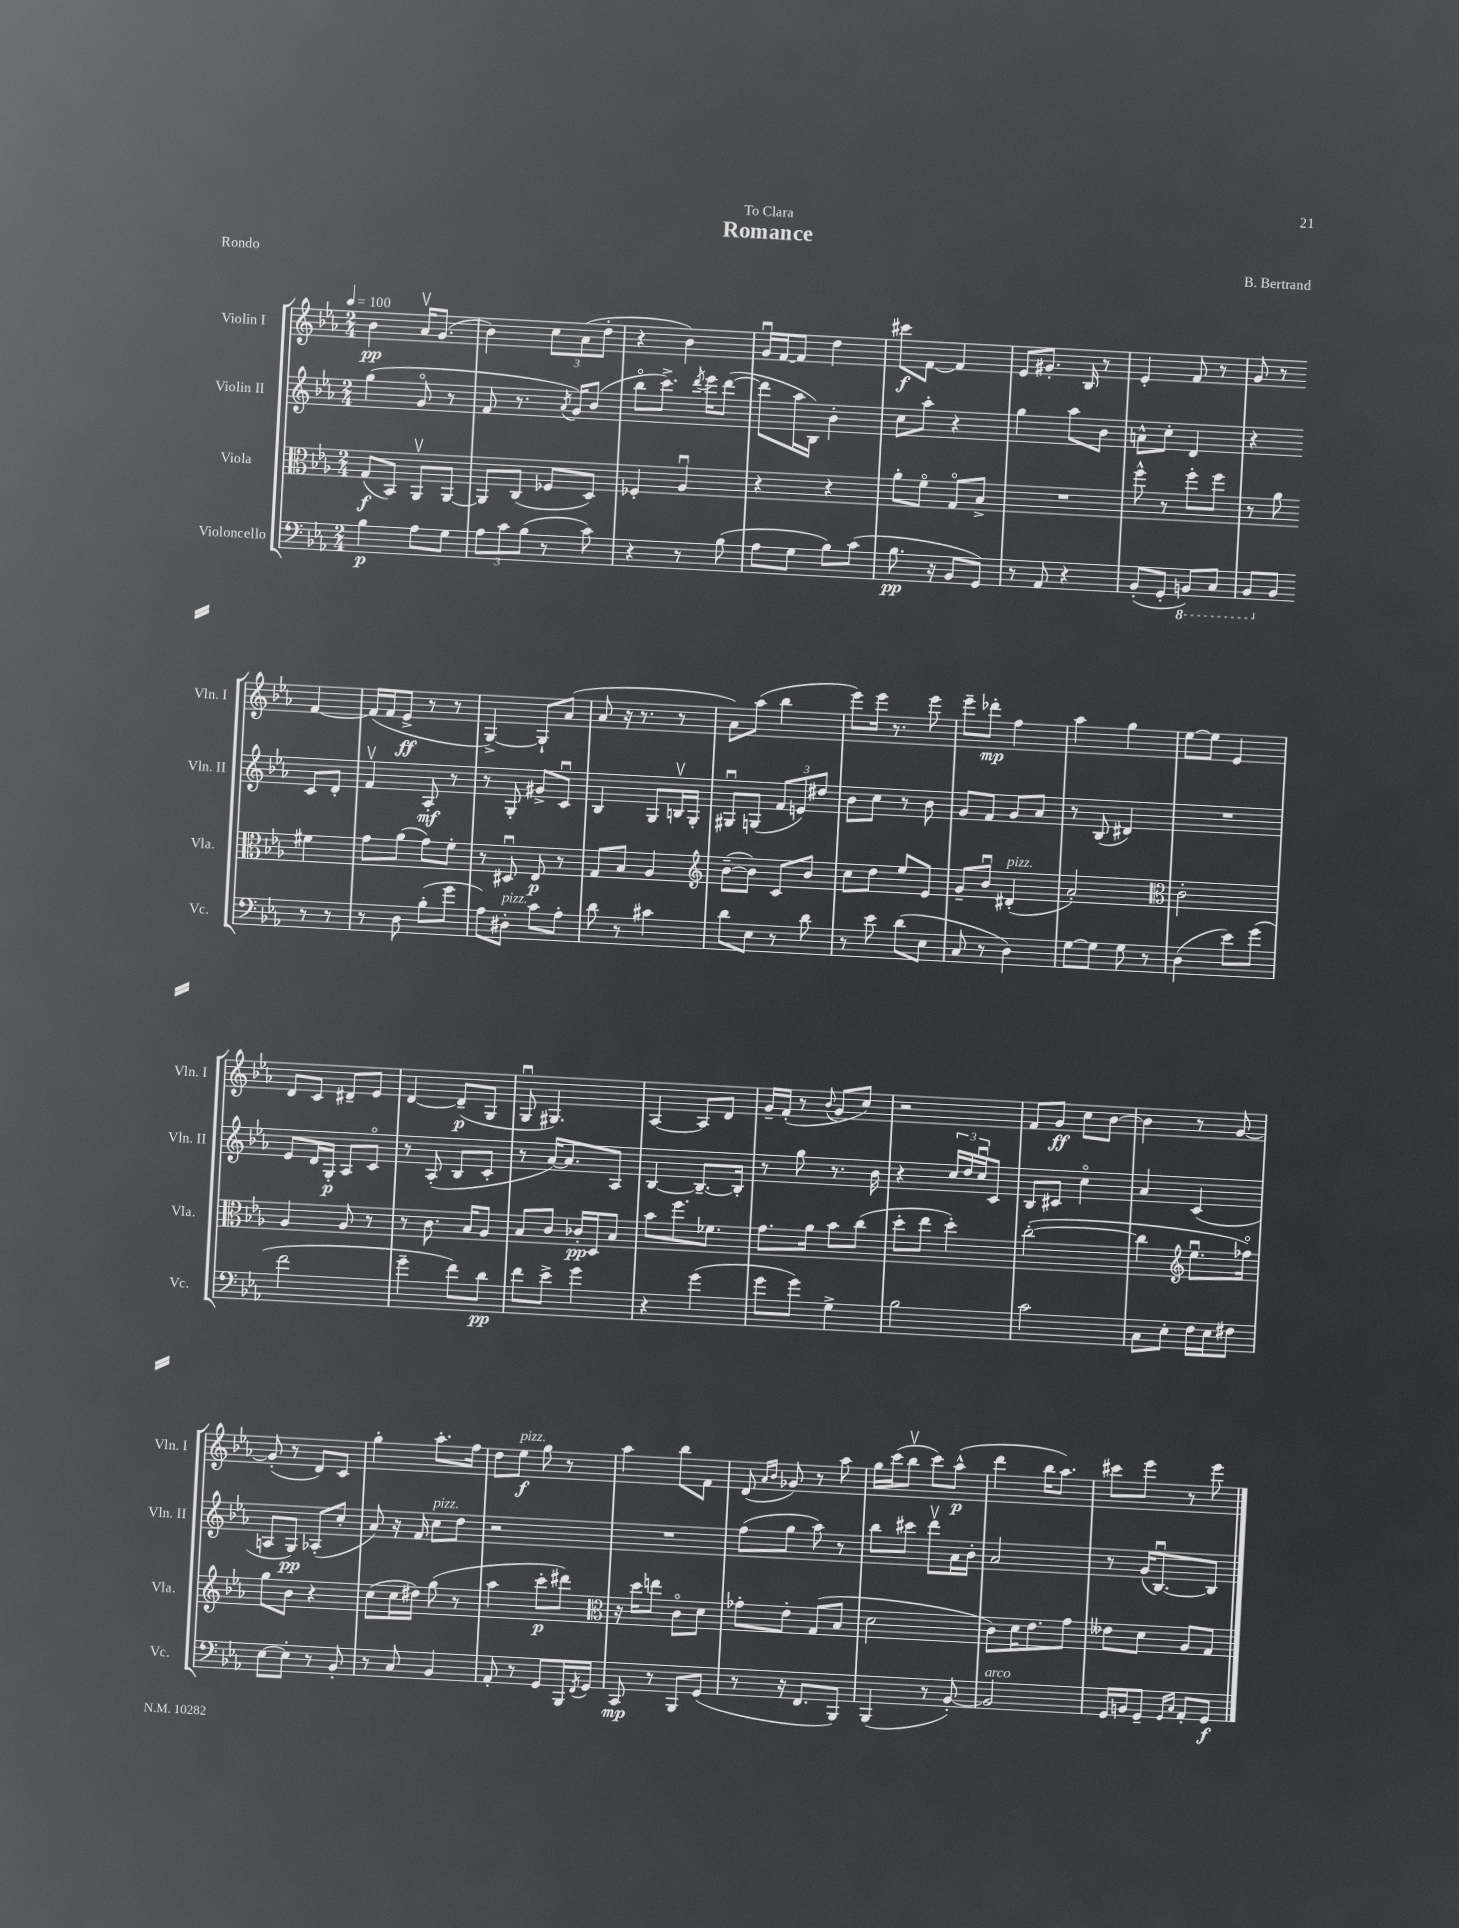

**kern	**dynam	**kern	**dynam	**kern	**dynam	**kern	**dynam
*part4	*part4	*part3	*part3	*part2	*part2	*part1	*part1
*staff4	*staff4	*staff3	*staff3	*staff2	*staff2	*staff1	*staff1
*I"Violoncello	*	*I"Viola	*	*I"Violin II	*	*I"Violin I	*
*I'Vc.	*	*I'Vla.	*	*I'Vln. II	*	*I'Vln. I	*
*clefF4	*	*clefC3	*	*clefG2	*	*clefG2	*
*k[b-e-a-]	*	*k[b-e-a-]	*	*k[b-e-a-]	*	*k[b-e-a-]	*
*M2/4	*	*M2/4	*	*M2/4	*	*M2/4	*
*MM100	*	*MM100	*	*MM100	*	*MM100	*
=1	=1	=1	=1	=1	=1	=1	=1
4B-\	p	(8G/L	f	(4gg\	.	4b-\	pp
.	.	8BB-/J)	.	.	.	.	.
8A-\L	.	8AA-v/L	.	8g/	.	16a-v/KL	.
.	.	.	.	.	.	(8.g/J	.
8G\J	.	[8AA-/J	.	8r	.	.	.
=2	=2	=2	=2	=2	=2	=2	=2
12A-\L	.	8AA-/L]	.	8f/	.	4b-\)	.
12c\	.	.	.	.	.	.	.
.	.	(8C/J	.	8.r	.	.	.
(12B-\J	.	.	.	.	.	.	.
8r	.	8F-X/L	.	.	.	12cc\L	.
.	.	.	.	8qa-/	.	.	.
.	.	.	.	16g/KL)	.	.	.
.	.	.	.	.	.	(12a-\	.
8c\)	.	8D/J)	.	(8b-/J	.	.	.
.	.	.	.	.	.	12dd'\J	.
=3	=3	=3	=3	=3	=3	=3	=3
4r	.	4F-X'/	.	8bb-\L	.	4r	.
.	.	.	.	8.ccc^\J)	.	.	.
8r	.	4A-u/	.	.	.	4b-\)	.
.	.	.	.	8qddd/	.	.	.
.	.	.	.	16eee-\KL	.	.	.
(8B-\	.	.	.	([8ddd\J	.	.	.
=4	=4	=4	=4	=4	=4	=4	=4
8A-\L	.	4r	.	8ddd\L]	.	16gu/LL	.
.	.	.	.	.	.	[16f/J	.
8G\J	.	.	.	16aa-\L	.	8f/J]	.
.	.	.	.	16B-\JJ)	.	.	.
8B-\L)	.	4r	.	4b-'\	.	4dd\	.
(8c\J	.	.	.	.	.	.	.
=5	=5	=5	=5	=5	=5	=5	=5
8.B-\	pp	8a-'\L	.	8cc\L	.	8ccc#X\L	f
.	.	8f\J	.	8aa-'\J	.	[8f\J	.
16r	.	.	.	.	.	.	.
8BB-/L	.	8G/L	.	4r	.	4f/]	.
8GG/J)	.	8B-^/J	.	.	.	.	.
=6	=6	=6	=6	=6	=6	=6	=6
8r	.	2r	.	4gg\	.	8e-/L	.
8AA-/	.	.	.	.	.	8.g#X'/J	.
4r	.	.	.	8aa-\L	.	.	.
.	.	.	.	.	.	16B-/	.
.	.	.	.	8b-\J	.	8r	.
=7	=7	=7	=7	=7	=7	=7	=7
(8BB-'/L	.	8ff^^\	.	8an^^\L	.	4e-'/	.
8GG'/J	.	8r	.	8cc'\J	.	.	.
*8ba	*	*	*	*	*	*	*
8BBBn/L)	.	8ff'\L	.	4d/	.	8f/	.
8CC/J	.	8ff\J	.	.	.	8r	.
=8	=8	=8	=8	=8	=8	=8	=8
8BBB-/L	.	8r	.	4r	.	8g/	.
*X8ba	*	*	*	*	*	*	*
8BB-/J	.	8a-\	.	.	.	8r	.
8r	.	4f#X\	.	8c/L	.	[4f/	.
8r	.	.	.	8d'/J	.	.	.
!!LO:LB:g=z
=9	=9	=9	=9	=9	=9	=9	=9
8r	.	8g\L	.	4fv/	.	(16f/LL]	.
.	.	.	.	.	.	16f/J	.
8D\	.	(8a-\J	.	.	.	8e-^/J	ff
(8B-'\L	.	8g\L)	.	8A-'/	mf	8r	.
8g\J	.	8f'\J	.	8r	.	8r	.
=10	=10	=10	=10	=10	=10	=10	=10
8A-\L)	.	8r	.	8r	.	[4G^/)	.
!LO:TX:a:i:t=pizz.	!	!	!	!	!	!	!
8D#X'\J	.	8D#Xu/	.	8G'/	.	.	.
8c\L	.	8E-/	p	8g#X^/L	.	8G`/L]	.
8A-'\J	.	8r	.	8cu/J	.	(8a-/J	.
=11	=11	=11	=11	=11	=11	=11	=11
8d\	.	8G/L	.	4B-/	.	8a-/	.
8r	.	8B-/J	.	.	.	16r	.
.	.	.	.	.	.	8.r	.
4c#X\	.	4A-/	.	8G/L	.	.	.
.	.	.	.	16Bnv/L	.	8r	.
.	.	.	.	16G'/JJ	.	.	.
=12	=12	=12	=12	=12	=12	=12	=12
*	*	*clefG2	*	*	*	*	*
8d\L	.	([8b-~\L	.	8G#Xu/L	.	8a-\L)	.
8E-\J	.	8b-\J])	.	(8Gn/J	.	(8aa-\J	.
8r	.	8c/L	.	12f/L	.	4bb-\	.
.	.	.	.	12en/)	.	.	.
8d\	.	8b-/J	.	.	.	.	.
.	.	.	.	12dd#X/J	.	.	.
=13	=13	=13	=13	=13	=13	=13	=13
8r	.	8cc\L	.	8b-\L	.	8eee-\L)	.
8e-\	.	8dd\J	.	8cc\J	.	16eee-\Jk	.
.	.	.	.	.	.	8.r	.
(8d\L	.	8ee-/L	.	8r	.	.	.
8E-\J	.	8e-/J	.	8b-\	.	8eee-\	.
=14	=14	=14	=14	=14	=14	=14	=14
8C/	.	8g~/L	.	8g/L	.	8eee-~\L	.
8r	.	8b-u/J	.	8f/J	.	8ddd-X'\J	mp
!	!	!LO:TX:a:i:t=pizz.	!	!	!	!	!
4D\)	.	(4d#X'/	.	8g/L	.	4ff\	.
.	.	.	.	8a-/J	.	.	.
=15	=15	=15	=15	=15	=15	=15	=15
[8G\L	.	2a-'/)	.	8r	.	4aa-\	.
8G\J]	.	.	.	(8B-/	.	.	.
8G\	.	.	.	4d#X/)	.	4gg\	.
8r	.	.	.	.	.	.	.
=16	=16	=16	=16	=16	=16	=16	=16
*	*	*clefC3	*	*	*	*	*
(4D\	.	2c'\	.	2r	.	[8ee-\L	.
.	.	.	.	.	.	8ee-\J]	.
8e-\L)	.	.	.	.	.	4e-/	.
(8g\J	.	.	.	.	.	.	.
!!LO:LB:g=z
=17	=17	=17	=17	=17	=17	=17	=17
2f\	.	4A-/	.	8e-/L	.	8d/L	.
.	.	.	.	16d/L	.	8c/J	.
.	.	.	.	16G'/JJ	p	.	.
.	.	8A-/	.	8A-/L	.	8d#X~/L	.
.	.	8r	.	8c/J	.	8e-/J	.
=18	=18	=18	=18	=18	=18	=18	=18
4g~\	.	8r	.	8r	.	[4d/	.
.	.	8.c\	.	(8A-'/	.	.	.
8f\L)	.	.	.	8B-/L	.	(8d~/L]	p
.	.	16B-/KL	.	.	.	.	.
8d\J	pp	8A-/J	.	8c'/J	.	8G/J	.
=19	=19	=19	=19	=19	=19	=19	=19
8f\L	.	8B-/L	.	8r	.	8Gu/	.
8e-^\J	.	8c/J	.	[16a-/KL)	.	4.G#X/)	.
.	.	.	.	8.a-/]	.	.	.
4g\	.	16c-X'/LL	pp	.	.	.	.
.	.	16D/J	.	.	.	.	.
.	.	8B-/J	.	8A-/J	.	.	.
=20	=20	=20	=20	=20	=20	=20	=20
4r	.	8b-\L	.	[4B-/	.	[4A-/	.
.	.	8.ff\	.	.	.	.	.
(4g\	.	.	.	8.B-~/L_	.	8A-/L]	.
.	.	8.f-X\J	.	.	.	.	.
.	.	.	.	.	.	8d/J	.
.	.	.	.	16B-'/Jk]	.	.	.
=21	=21	=21	=21	=21	=21	=21	=21
8g\L	.	8.g\L	.	8r	.	16g~/LL	.
.	.	.	.	.	.	(16f'/JJ	.
8g\J)	.	.	.	8gg\	.	8r	.
.	.	16a-\Jk	.	.	.	.	.
.	.	.	.	.	.	8qqb-/	.
4G^\	.	8b-\L	.	8.r	.	8g/L	.
.	.	(8cc\J	.	.	.	8cc/J)	.
.	.	.	.	16b-\	.	.	.
=22	=22	=22	=22	=22	=22	=22	=22
2B-\	.	8dd'\L	.	4r	.	2r	.
.	.	8ee-\J	.	.	.	.	.
.	.	4dd'\)	.	24cc/LL	.	.	.
.	.	.	.	24dd/	.	.	.
.	.	.	.	24ccu/J	.	.	.
.	.	.	.	8c/J	.	.	.
=23	=23	=23	=23	=23	=23	=23	=23
2c\	.	([2cc'\	.	8B-/L	.	8f/L	.
.	.	.	.	8c#X/J	.	8g/J	ff
.	.	.	.	4cc\	.	8cc\L	.
.	.	.	.	.	.	[8b-\J	.
=24	=24	=24	=24	=24	=24	=24	=24
8C\L	.	4cc\]	.	4a-/	.	4b-\]	.
8E-'\J	.	.	.	.	.	.	.
*	*	*clefG2	*	*	*	*	*
16F\LL	.	8.ee-u\L	.	(4c/	.	8r	.
16E-\J	.	.	.	.	.	.	.
8F#X\J	.	.	.	.	.	[8g/	.
.	.	16ff-X\Jk)	.	.	.	.	.
!!LO:LB:g=z
=25	=25	=25	=25	=25	=25	=25	=25
[8E-\L	.	8gg\L	.	8An/L	.	(8g'/]	.
8E-'\J]	.	8b-\J	.	8G/J)	pp	8r	.
8r	.	4r	.	(8A-X'/L	.	8d/L)	.
8BB-'/	.	.	.	8cc'/J	.	8c/J	.
=26	=26	=26	=26	=26	=26	=26	=26
8r	.	(8cc\L	.	8a-/)	.	4gg'\	.
8C/	.	16cc\L	.	16r	.	.	.
.	.	16dd#X\JJ)	.	16f/	.	.	.
!	!	!	!	!LO:TX:a:i:t=pizz.	!	!	!
4BB-/	.	(8gg\	.	8cc\L	.	8.aa-'\L	.
.	.	8r	.	8dd\J	.	.	.
.	.	.	.	.	.	16ff\Jk	.
=27	=27	=27	=27	=27	=27	=27	=27
8AA-'/	.	4aa-\	.	2r	.	8dd\L	.
!	!	!	!	!	!	!LO:TX:a:i:t=pizz.	!
8r	.	.	.	.	.	8ee-\J	f
8GG/L	.	8ccc'\L	p	.	.	8gg\	.
16BBB-/L	.	8ddd#X\J)	.	.	.	8r	.
8qFF/	.	.	.	.	.	.	.
16GG/JJ	.	.	.	.	.	.	.
=28	=28	=28	=28	=28	=28	=28	=28
*	*	*clefC3	*	*	*	*	*
8CC/	mp	16r	.	2r	.	4aa-\	.
.	.	16dd\KL	.	.	.	.	.
8r	.	8een\J	.	.	.	.	.
8BBB-/L	.	8c\L	.	.	.	8bb-\L	.
(8GG/J	.	8d\J	.	.	.	8f\J	.
=29	=29	=29	=29	=29	=29	=29	=29
8r	.	8g-X'\L	.	(8ff\L	.	(8d/	.
.	.	.	.	.	.	16qqa-/LL	.
.	.	.	.	.	.	16qqb-/JJ	.
16r	.	8e-'\J	.	8gg\J	.	8g-X/)	.
8.FF/L	.	.	.	.	.	.	.
.	.	(8G/L	.	8aa-\)	.	8r	.
8BBB-/J)	.	8B-/J	.	8r	.	8aa-\	.
=30	=30	=30	=30	=30	=30	=30	=30
(4BBB-/	.	2d\	.	8bb-\L	.	16gg\LL	.
.	.	.	.	.	.	(16ccc\J	.
.	.	.	.	8ccc#X\J	.	8bb-v\J	.
8r	.	.	.	8dddv\L	.	8ccc\L)	.
[8BB-'/)	.	.	.	16a-\L	.	(8aa-^^\J	p
.	.	.	.	16b-'\JJ	.	.	.
=31	=31	=31	=31	=31	=31	=31	=31
!LO:TX:a:i:t=arco	!	!	!	!	!	!	!
2BB-/]	.	8c\L)	.	2a-/	.	4ddd\	.
.	.	16d\K	.	.	.	.	.
.	.	8.e-\	.	.	.	.	.
.	.	.	.	.	.	16bb-\KL	.
.	.	.	.	.	.	8.aa-\J)	.
.	.	8g\J	.	.	.	.	.
=32	=32	=32	=32	=32	=32	=32	=32
16GG/LL	.	8e--X\L	.	8r	.	8ccc#X\L	.
16BBn/J	.	.	.	.	.	.	.
8GG~/J	.	8d\J	.	(16g/KL	.	8eee-\J	.
.	.	.	.	[8.B-u/)	.	.	.
16qqGG/LL	.	.	.	.	.	.	.
16qqC/JJ	.	.	.	.	.	.	.
8AA-'/L	.	8A-/L	.	.	.	8r	.
8GG/J	f	8G/J	.	8B-/J]	.	8eee-\	.
==	==	==	==	==	==	==	==
*-	*-	*-	*-	*-	*-	*-	*-
